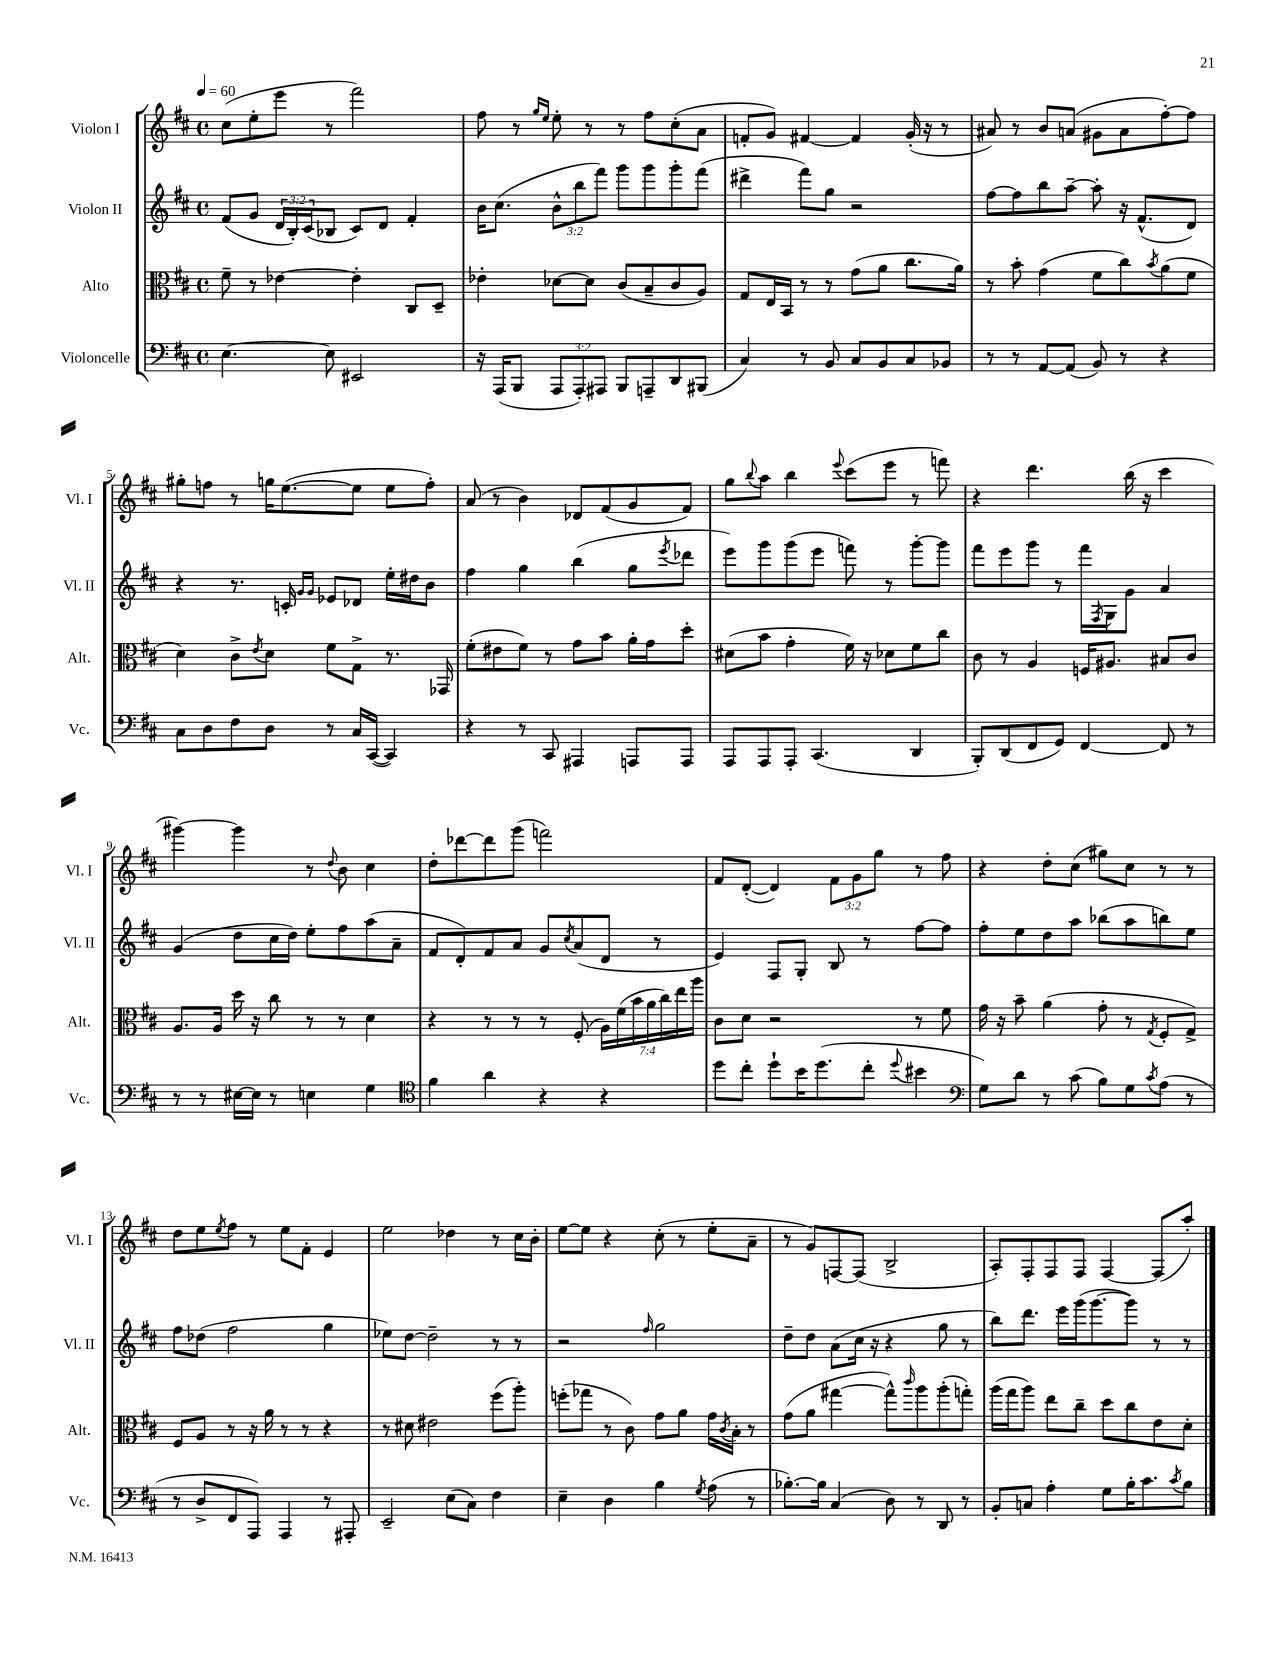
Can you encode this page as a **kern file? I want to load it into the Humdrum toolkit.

**kern	**kern	**kern	**kern
*staff4	*staff3	*staff2	*staff1
*clefF4	*clefC3	*clefG2	*clefG2
*k[f#c#]	*k[f#c#]	*k[f#c#]	*k[f#c#]
*M4/4	*M4/4	*M4/4	*M4/4
*met(c)	*met(c)	*met(c)	*met(c)
*MM60	*MM60	*MM60	*MM60
[4.E	8f#~	(8f#	(8cc#
.	8r	8g	8ee'
.	[4e-	24d	8eee
.	.	24B')	.
.	.	(24c#	.
8E]	.	8B-	8r
2EE#	4e-']	8c#)	2fff#)
.	.	8d	.
.	8C#	4f#'	.
.	8D~	.	.
=	=	=	=
16r	4e-'	16b	8ff#
(16AAA	.	(8.cc#	.
8BBB	.	.	8r
.	.	.	16qqgg
.	.	.	16qqee
12AAA	[8d-	12b^^	8ee'
12AAA')	.	12bb	.
.	8d-]	.	8r
12AAA#	.	12fff#)	.
8BBB	(8c#	8ggg	8r
8AAA~	8B~	8ggg	8ff#
8DD	8c#	8ggg'	(8cc#'
(8BBB#	8A)	(8fff#	8a
=	=	=	=
4C#)	8G	4ddd#^	8f'
.	16E	.	8g)
.	16BB	.	.
8r	8r	8fff#)	[4f#
8BB	8r	8gg	.
8C#	(8g	2r	4f#]
8BB	8a	.	.
8C#	8.cc#	.	(16g'
.	.	.	16r
8BB-	.	.	8r
.	16a)	.	.
=	=	=	=
8r	8r	[8ff#	8a#)
8r	8b'	8ff#]	8r
[8AA	(4g	8bb	8b
(8AA]	.	[8aa~	(8a
8BB)	8f#	8aa']	8g#
8r	8cc#)	16r	8a
.	.	(8.f#^^	.
.	8qb	.	.
4r	(8a	.	[8ff#')
.	8f#	8d)	8ff#]
=	=	=	=
8C#	4d)	4r	8gg#'
8D	.	.	8ff
8F#	8c#^	8.r	8r
.	8qe	.	.
8D	8d	.	16gg
.	.	16c'	([8.ee
.	.	16qqg	.
.	.	16qqg	.
8r	8f#	8e-	.
16C#	8G^	8d-	8ee]
([16CC#	.	.	.
4CC#])	8.r	16ee'	8ee
.	.	16dd#	.
.	.	8b	8ff')
.	16GG-	.	.
=	=	=	=
4r	(8f#'	4ff#	(8a
.	8e#	.	8r
8r	8f#)	4gg	4b)
8CC#	8r	.	.
4AAA#	8g	(4bb	8d-
.	8b	.	(8f#
8AAA	16a'	8gg	8g
.	16g	.	.
.	.	8qeee	.
8AAA	8dd'	8ddd-	8f#)
=	=	=	=
8AAA	(8d#	8eee)	8gg
.	.	.	8qqbb
8AAA	8b	8ggg	8aa
8AAA'	4g'	(8ggg	4bb
(4.CC#	.	8eee	.
.	.	.	8qqeee
.	16f#)	8fff)	(8ccc#
.	16r	.	.
.	8d-	8r	8eee
4DD	8f#	[8ggg'	8r
.	8cc#	8ggg]	8fff)
=	=	=	=
8BBB')	8c#	8fff#	4r
(8DD	8r	8eee	.
8FF#	4A	8ggg	4.ddd
8GG)	.	8r	.
[4FF#	16F	16fff#	.
.	.	8qF#	.
.	8.A#	16G	.
.	.	8g	(16bb
.	.	.	16r
8FF#]	8B#	4a	4ccc#
8r	8c#	.	.
=	=	=	=
8r	8.A	(4g	[4ggg#)
8r	.	.	.
.	16A	.	.
[16E#	16dd	8dd	4ggg#]
16E#]	16r	.	.
8r	8cc#	16cc#	.
.	.	16dd)	.
4E	8r	8ee'	8r
.	.	.	8qqdd
.	8r	8ff#	8b
4G	4d	(8aa	4cc#
.	.	8a~	.
=	=	=	=
*clefC4	*	*	*
4f#	4r	8f#	8dd'
.	.	8d')	[8ddd-
4a	8r	8f#	8ddd-]
.	8r	8a	(8ggg
4r	8r	8g	2fff)
.	.	8qcc#	.
.	(8F#'	(8a	.
4r	28A)	8d	.
.	(28f#	.	.
.	28b	.	.
.	28a	.	.
.	.	8r	.
.	28cc#)	.	.
.	28ee	.	.
.	28aa	.	.
=	=	=	=
8dd	8c#	4e)	8f#
8cc#'	8d	.	([8d'
8dd`	2r	8F#	4d])
16b	.	8G'	.
(8.dd	.	.	.
.	.	8B	12f#
.	.	.	12g
8cc#'	.	8r	.
.	.	.	12gg
8qqdd	.	.	.
4b#	8r	[8ff#	8r
.	8f#	8ff#]	8ff#
=	=	=	=
*clefF4	*	*	*
8G)	16g	8ff#'	4r
.	16r	.	.
8d	8b~	8ee	.
8r	(4a	8dd	8dd'
(8c#	.	8aa	(8cc#
8B)	8g'	(8bb-	8gg#)
8G	8r	8aa	8cc#
8qc#	8qG	.	.
(8A	8F#'	8bb)	8r
8r	8G^)	8ee	8r
=	=	=	=
8r	8F#	8ff#	8dd
8D^	8A	(8dd-	8ee
.	.	.	8qee
8FF#	8r	2ff#	8ff#
8AAA)	16r	.	8r
.	16a	.	.
4AAA	8r	.	8ee
.	8r	.	8f#'
8r	4r	4gg	4e
8AAA#'	.	.	.
=	=	=	=
2EE~	8r	8ee-)	2ee
.	8d#	[8dd	.
.	2e#	2dd~]	.
(8E	.	.	4dd-
8C#)	.	.	.
4F#	(8ff#	8r	8r
.	8aa')	8r	16cc#
.	.	.	16b'
=	=	=	=
4E~	(8ff'	2r	[8ee
.	8gg-	.	8ee]
4D	8r	.	4r
.	8c#)	.	.
.	.	16qqff#	.
4B	8g	2gg	(8cc#'
.	8a	.	8r
8qG	.	.	.
(8A	16g	.	8ee'
.	8qc#	.	.
.	16B'	.	.
8r	8r	.	8a~
=	=	=	=
[8.B-')	(8g	8dd~	8r
.	8a	8dd	8g)
16B-]	.	.	.
(4C#	[4gg#	(8a	[8F
.	.	16cc#	(8F]
.	.	16r	.
8D)	8gg#^^])	4r	2B^
.	16qqccc#	.	.
8r	8aa	.	.
8DD	(8aa'	8gg	.
8r	8gg')	8r	.
=	=	=	=
8BB'	(16aa	8bb)	8A')
.	16gg	.	.
8C	8aa)	8.ddd	8F#'
4A'	8ee	.	8F#
.	.	16eee	.
.	8cc#~	(16ggg	8F#
.	.	[8.ggg	.
8G	8dd	.	[4F#
16B'	8cc#	8ggg])	.
8.c#	.	.	.
.	8e	8r	(8F#]
8qc#	.	.	.
8B	8d'	8r	8aa')
==	==	==	==
*-	*-	*-	*-
